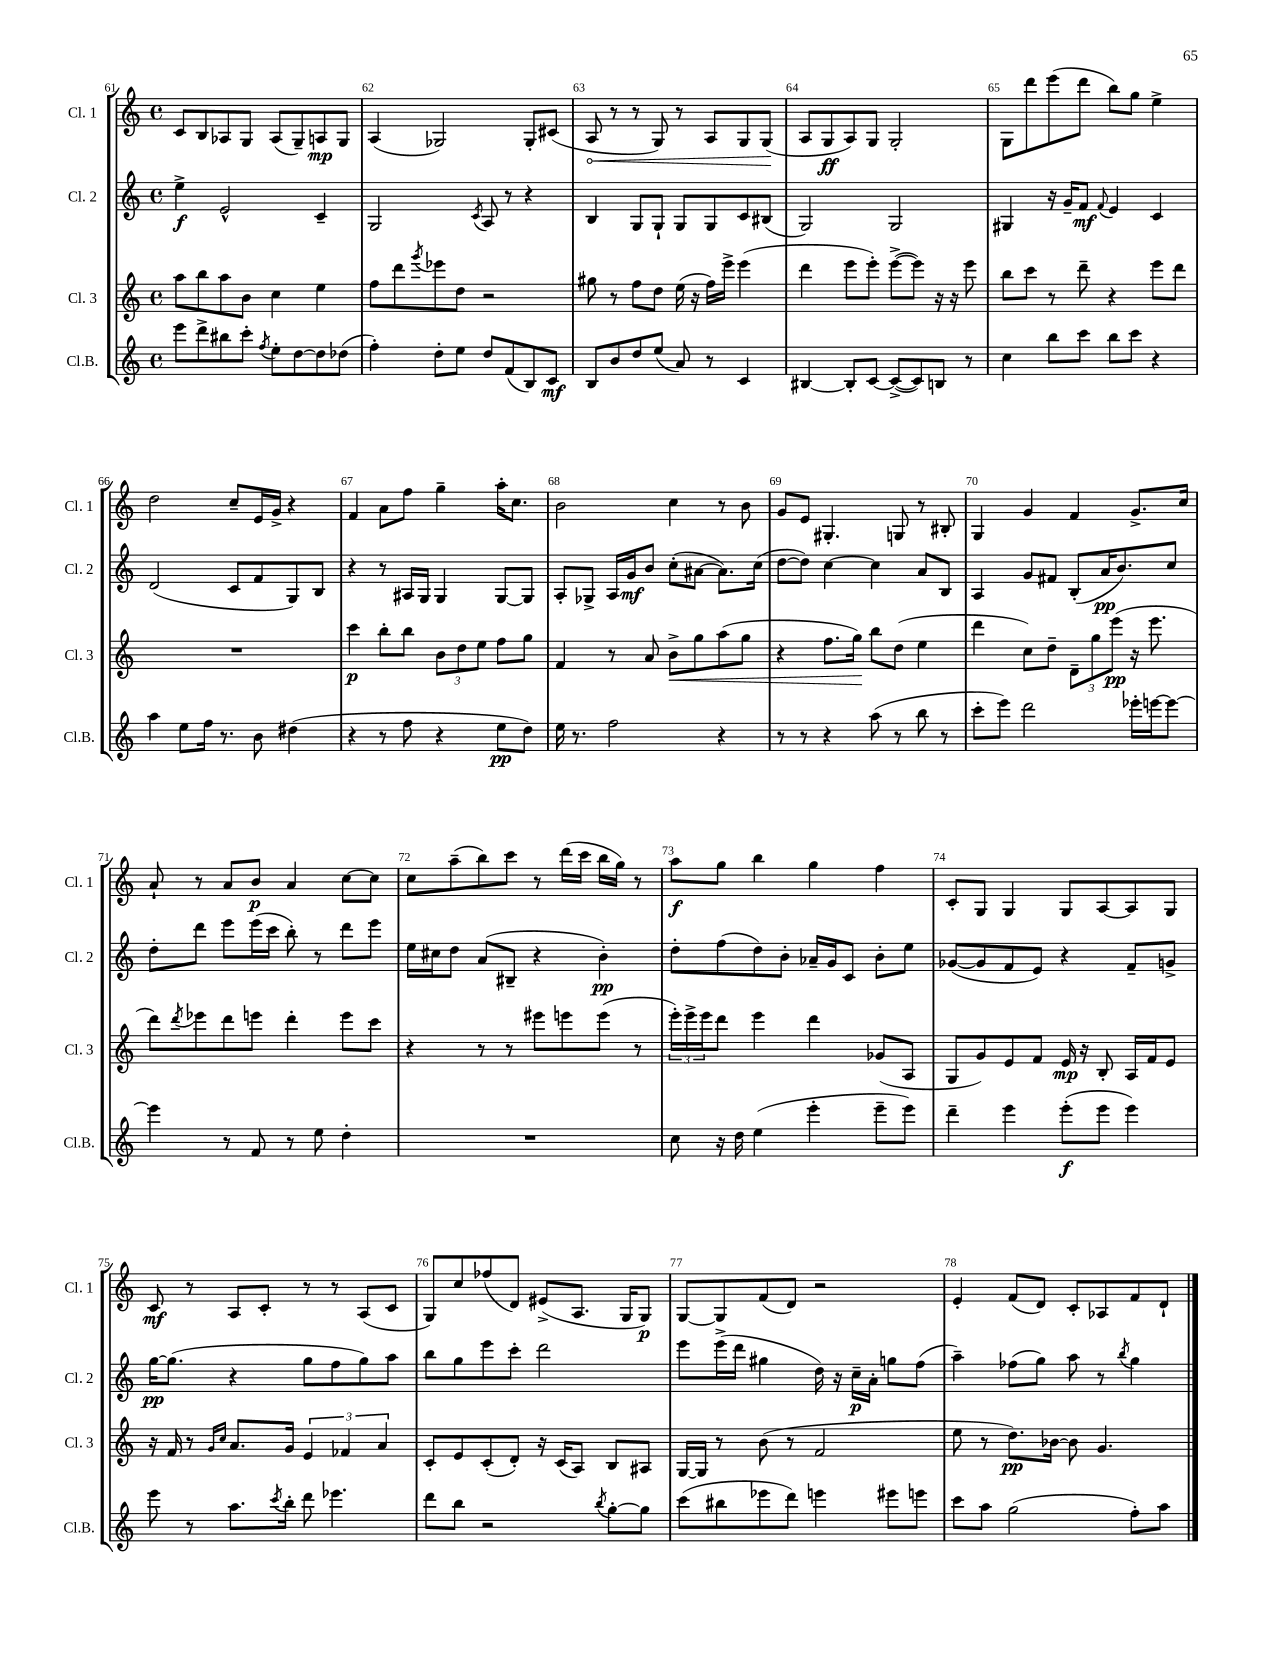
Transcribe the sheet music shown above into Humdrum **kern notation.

**kern	**kern	**kern	**kern
*staff4	*staff3	*staff2	*staff1
*clefG2	*clefG2	*clefG2	*clefG2
*k[]	*k[]	*k[]	*k[]
*M4/4	*M4/4	*M4/4	*M4/4
*met(c)	*met(c)	*met(c)	*met(c)
8eee\L	8aa\L	4ee^\	8c/L
8ddd^\	8bb\	.	8B/
8bb#\	8aa\	2e^^/	8A-/
8ccc'\J	8b\J	.	8G/J
8qff/	.	.	.
8ee'\L	4cc\	.	(8A-/L
[8dd\	.	.	8G~/)
8dd\]	4ee\	4c~/	8A/
(8dd-\J	.	.	8G/J
=	=	=	=
4ff'\)	8ff\L	2G/	(4A/
.	8ddd\	.	.
.	8qggg/	.	.
8dd'\L	8eee-\	.	2G-/)
8ee\J	8dd\J	.	.
.	.	8qc/	.
8dd/L	2r	8A/	.
(8f/	.	8r	.
8B/)	.	4r	8G-'/L
8c/J	.	.	(8c#/J
=	=	=	=
8B/L	8gg#\	4B/	8A/
8b/	8r	.	8r
8dd/	8ff\L	8G/L	8r
(8ee/J	8dd\J	8G`/J	8G/)
8a/)	(16ee\	8G/L	8r
.	16r	.	.
8r	16ff\LL)	8G/	8A/L
.	16eee^\JJ	.	.
4c/	(4eee\	8c/	8G/
.	.	(8B#/J	(8G/J
=	=	=	=
[4B#/	4ddd\	2G/)	8A/L
.	.	.	8G/
8B#'/]L	8eee\L	.	8A/)
[8c/J	8eee'\J)	.	8G/J
(8c^/_L	([8eee^\L	2G/	2G'/
8c/])	8eee\]J)	.	.
8B/J	16r	.	.
.	16r	.	.
8r	8eee\	.	.
=	=	=	=
4cc\	8bb\L	4G#/	8G\L
.	8ccc\J	.	8ddd\
8bb\L	8r	16r	(8eee\
.	.	16g~/LK	.
8ccc\J	8ddd~\	8f/J	8ddd\J
.	.	8qqf/	.
8bb\L	4r	4e/	8bb\L)
8ccc\J	.	.	8gg\J
4r	8eee\L	4c/	4ee^\
.	8ddd\J	.	.
=	=	=	=
4aa\	1r	(2d/	2dd\
8ee\L	.	.	.
16ff\Jk	.	.	.
8.r	.	.	.
.	.	8c/L	8cc~/L
8b\	.	8f/	16e/L
.	.	.	16g^/JJ
(4dd#\	.	8G/)	4r
.	.	8B/J	.
=	=	=	=
4r	4ccc\	4r	4f/
8r	8bb'\L	8r	8a\L
8ff\	8bb\J	16A#/LL	8ff\J
.	.	16G/JJ	.
4r	12b\L	4G/	4gg~\
.	12dd\	.	.
.	12ee\J	.	.
8ee\L	8ff\L	[8G/L	16aa'\LK
.	.	.	8.cc\J
8dd\J)	8gg\J	8G/]J	.
=	=	=	=
16ee\	4f/	8A'/L	2b\
8.r	.	.	.
.	.	8G-^/J	.
2ff\	8r	16A/LL	.
.	.	16g/J	.
.	8a/	8b/J	.
.	8b^\L	(8cc'\L	4cc\
.	8gg\	[8a#\J	.
4r	(8aa\	8.a#\]L)	8r
.	8gg\J	.	8b\
.	.	(16cc\Jk	.
=	=	=	=
8r	4r	[8dd\L	8g/L
8r	.	8dd\]J)	8e/J
4r	8.ff\L	[4cc\	4.G#'/
.	16gg\Jk)	.	.
(8aa\	8bb\L	4cc\]	.
8r	(8dd\J	.	8G/
8bb\	4ee\	8a/L	8r
8r	.	8B/J	8B#'/
=	=	=	=
8ccc'\L	4ddd\	4A/	4G/
8eee\J)	.	.	.
2ddd\	8cc\L)	8g/L	4g/
.	8dd~\J	8f#/J	.
.	12d~\L	(8B'/L	4f/
.	12gg\	.	.
.	.	16a/K	.
.	(12eee\J	.	.
.	.	8.b/)	.
16eee-'\LL	16r	.	8.g^/L
[16eee\J	8.eee\	.	.
8eee\_J	.	8cc/J	.
.	.	.	16cc/Jk
=	=	=	=
4eee\]	8ddd\L)	8dd'\L	8a`/
.	8qddd/	.	.
.	8eee-\	8ddd\J	8r
8r	8ddd\	8eee\L	8a/L
8f/	8eee\J	(16eee\L	8b/J
.	.	16ccc\JJ	.
8r	4ddd'\	8bb'\)	4a/
8ee\	.	8r	.
4dd'\	8eee\L	8ddd\L	[8cc\L
.	8ccc\J	8eee\J	8cc\]J
=	=	=	=
1r	4r	16ee\LL	8cc\L
.	.	16cc#\J	.
.	.	8dd\J	(8aa~\
.	8r	(8a/L	8bb\)
.	8r	8B#~/J	8ccc\J
.	8eee#\L	4r	8r
.	8eee\	.	(16ddd\LL
.	.	.	16ccc\JJ
.	(8eee\J	4b'\)	16bb\LL
.	.	.	16gg\JJ)
.	8r	.	8r
=	=	=	=
8cc\	24eee'\LL)	8dd'\L	8aa\L
.	24eee^\	.	.
.	24eee\J	.	.
16r	8ddd\J	(8ff\	8gg\J
16dd\	.	.	.
(4ee\	4eee\	8dd\)	4bb\
.	.	8b'\J	.
4eee'\	4ddd\	16a-~/LL	4gg\
.	.	16g/J	.
.	.	8c/J	.
8eee~\L	(8g-/L	8b'\L	4ff\
8eee\J)	8A/J	8ee\J	.
=	=	=	=
4ddd~\	8G/L	([8g-/L	8c'/L
.	8g/)	8g-/]	8G/J
4eee\	8e/	8f/	4G/
.	8f/J	8e/J)	.
(8eee'\L	16e/	4r	8G/L
.	16r	.	.
8eee\J	8B'/	.	[8A/
4eee\)	16A/LL	8f~/L	8A/]
.	16f/J	.	.
.	8e/J	8g^/J	8G/J
=	=	=	=
8eee\	16r	[16gg\LK	8c/
.	16f/	(8.gg\]J	.
8r	8r	.	8r
.	16qqg/LL	.	.
.	16qqcc/JJ	.	.
8.aa\L	8.a/L	4r	8A/L
.	.	.	8c'/J
8qccc/	.	.	.
16bb'\Jk	16g/Jk	.	.
8ddd\	6e/	8gg\L	8r
4.eee-\	.	8ff\	8r
.	6f-/	.	.
.	.	8gg\)	(8A/L
.	6a/	.	.
.	.	8aa\J	8c/J
=	=	=	=
8ddd\L	8c'/L	8bb\L	8G/L)
8bb\J	8e/	8gg\	8cc/
2r	(8c'/	8eee\	(8ff-/
.	8d'/J)	8ccc'\J	8d/J)
.	16r	2ddd\	(8e#^/L
.	(16c/LK	.	.
.	8A/J)	.	8.A/J
8qbb/	.	.	.
[8gg'\L	8B/L	.	.
.	.	.	16G/LK
8gg\]J	8A#/J	.	8G/J)
=	=	=	=
(8ccc\L	[16G/LL	8eee\L	[8G/L
.	16G/]JJ	.	.
8bb#\	8r	(16eee^\L	8G/]
.	.	16ddd\JJ	.
8eee-\	(8b\	4gg#\	(8f/
8ddd\J)	8r	.	8d/J)
4eee\	2f/	16dd\)	2r
.	.	16r	.
.	.	16cc~\LL	.
.	.	16a'\JJ	.
8eee#\L	.	8gg\L	.
8eee\J	.	(8ff\J	.
=	=	=	=
8ccc\L	8ee\	4aa~\)	4e'/
8aa\J	8r	.	.
(2gg\	8.dd\L)	(8ff-\L	(8f/L
.	.	8gg\J)	8d/J)
.	[16b-\Jk	.	.
.	8b-\]	8aa\	8c'/L
.	4.g/	8r	8A-/
.	.	8qbb/	.
8ff'\L)	.	4gg\	8f/
8aa\J	.	.	8d`/J
==	==	==	==
*-	*-	*-	*-
